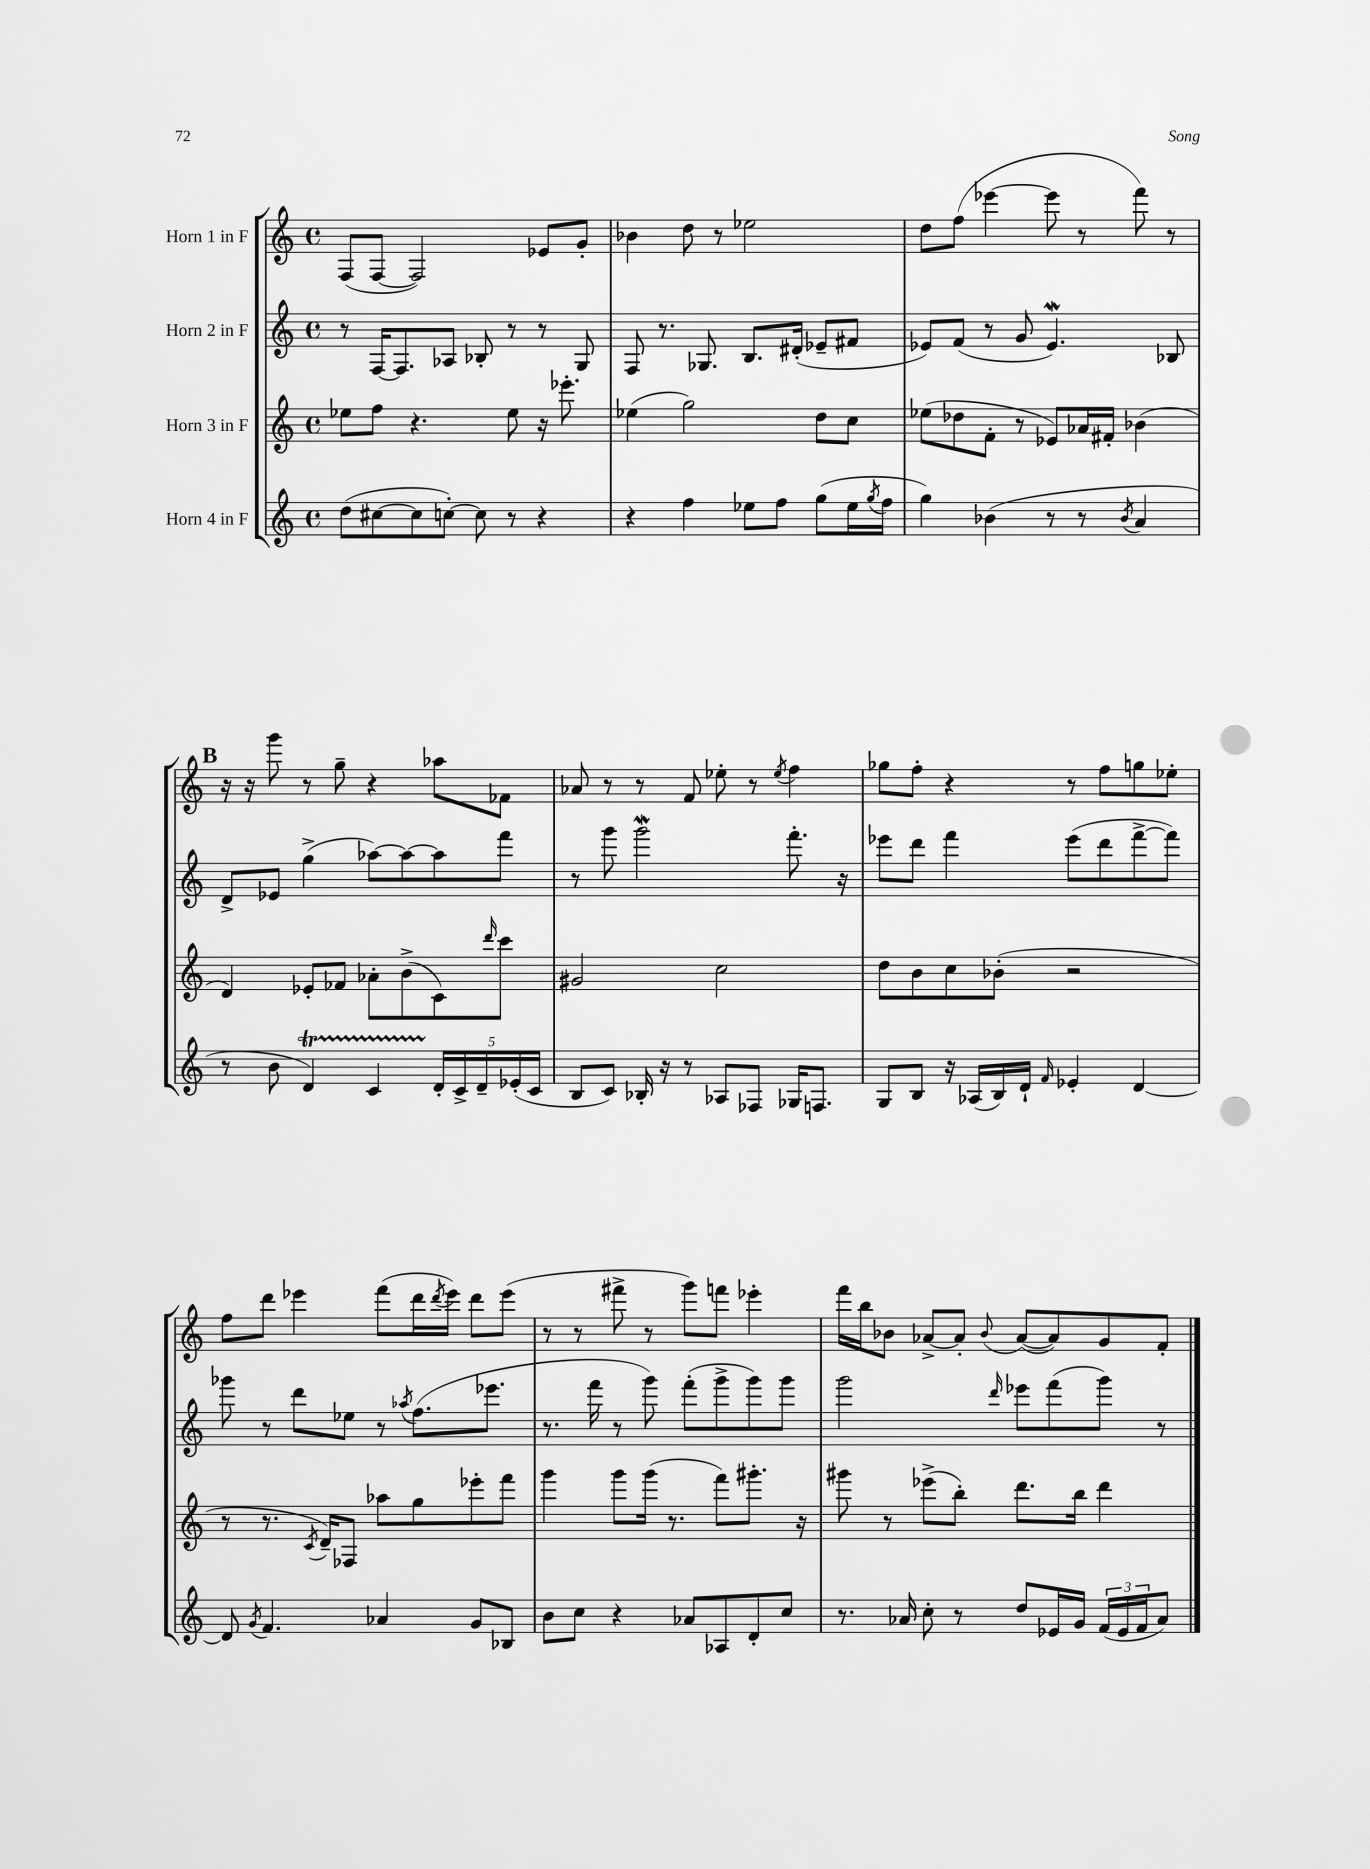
<<
\new StaffGroup <<
\new Staff = "s0" \with { instrumentName = "Horn 1 in F" } {
    \clef treble \key c \major \defaultTimeSignature \time 4/4
    f8( f8~ f2) ees'8 g'8-. |
    bes'4 d''8 r8 ees''2 |
    d''8 f''8( ees'''4~ ees'''8 r8 f'''8) r8 |
    \mark \markup { \bold "B" } r16 r16 g'''8 r8 g''8-- r4 aes''8 fes'8 |
    aes'8 r8 r8 f'8 ees''8-. r8 \acciaccatura { ees''8 } f''4 |
    ges''8 f''8-. r4 r8 f''8 g''8 ees''8-. |
    f''8 d'''8 ees'''4 f'''8( d'''16 \acciaccatura { d'''8 } ees'''16) d'''8 ees'''8( |
    r8 r8 fis'''8-> r8 g'''8) f'''8 ees'''4-. |
    f'''16 b''16 bes'8 aes'8~-> aes'8-. \appoggiatura { bes'8 } aes'8~( aes'8) g'8 f'8-. \bar "|." |
}
\new Staff = "s1" \with { instrumentName = "Horn 2 in F" } {
    \clef treble \key c \major \defaultTimeSignature \time 4/4
    r8 f16~ f8. aes8 bes8-. r8 r8 g8 |
    f8 r8. ges8. b8. dis'16-.( ees'8-- fis'8 |
    ees'8) f'8( r8 g'8 ees'4.\mordent) bes8 |
    \mark \markup { \bold "B" } d'8-> ees'8 g''4->( aes''8~) aes''8~ aes''8 f'''8 |
    r8 g'''8 g'''2\mordent f'''8.-. r16 |
    ees'''8 d'''8 f'''4 ees'''8( d'''8 f'''8~-> f'''8) |
    ges'''8 r8 d'''8 ees''8 r8 \acciaccatura { aes''8 } f''8.( ees'''8. |
    r8. f'''16 r8 g'''8) f'''8-.( g'''8-> g'''8) g'''8 |
    g'''2 \grace { d'''16 } ees'''8 f'''8( g'''8) r8 \bar "|." |
}
\new Staff = "s2" \with { instrumentName = "Horn 3 in F" } {
    \clef treble \key c \major \defaultTimeSignature \time 4/4
    ees''8 f''8 r4. ees''8 r16 ees'''8.-. |
    ees''4( g''2) d''8 c''8 |
    ees''8( des''8 f'8-. r8 ees'8) aes'16 fis'16-. bes'4( |
    \mark \markup { \bold "B" } d'4) ees'8-. fes'8 aes'8-. b'8->( c'8) \grace { d'''16 } c'''8 |
    gis'2 c''2 |
    d''8 b'8 c''8 bes'8-.( r2 |
    r8 r8. \acciaccatura { c'8 } d'16--) fes8 aes''8 g''8 ees'''8-. f'''8 |
    g'''4 g'''8 g'''16( r8. f'''8) gis'''8.-. r16 |
    gis'''8 r8 ees'''8->( b''8-.) d'''8. b''16 d'''4 \bar "|." |
}
\new Staff = "s3" \with { instrumentName = "Horn 4 in F" } {
    \clef treble \key c \major \defaultTimeSignature \time 4/4
    d''8( cis''8~ cis''8 c''8~-.) c''8 r8 r4 |
    r4 f''4 ees''8 f''8 g''8( ees''16 \acciaccatura { g''8 } f''16 |
    g''4) bes'4( r8 r8 \acciaccatura { bes'8 } a'4 |
    \mark \markup { \bold "B" } r8 b'8 d'4\startTrillSpan) c'4 \tuplet 5/4 { d'16-.\stopTrillSpan c'16-> d'16-- ees'16-.( c'16 } |
    b8 c'8) bes16-. r16 r8 aes8 fes8 ges16 f8. |
    g8 b8 r16 aes16( b16) d'16-! \grace { f'16 } ees'4-. d'4~ |
    d'8 \acciaccatura { g'8 } f'4. aes'4 g'8 bes8 |
    b'8 c''8 r4 aes'8 aes8 d'8-. c''8 |
    r8. aes'16 c''8-. r8 d''8 ees'16 g'16 \tuplet 3/2 { f'16( ees'16 f'16 } aes'8) \bar "|." |
}
>>
>>
\layout { \context { \Score \remove "Bar_number_engraver" } }
